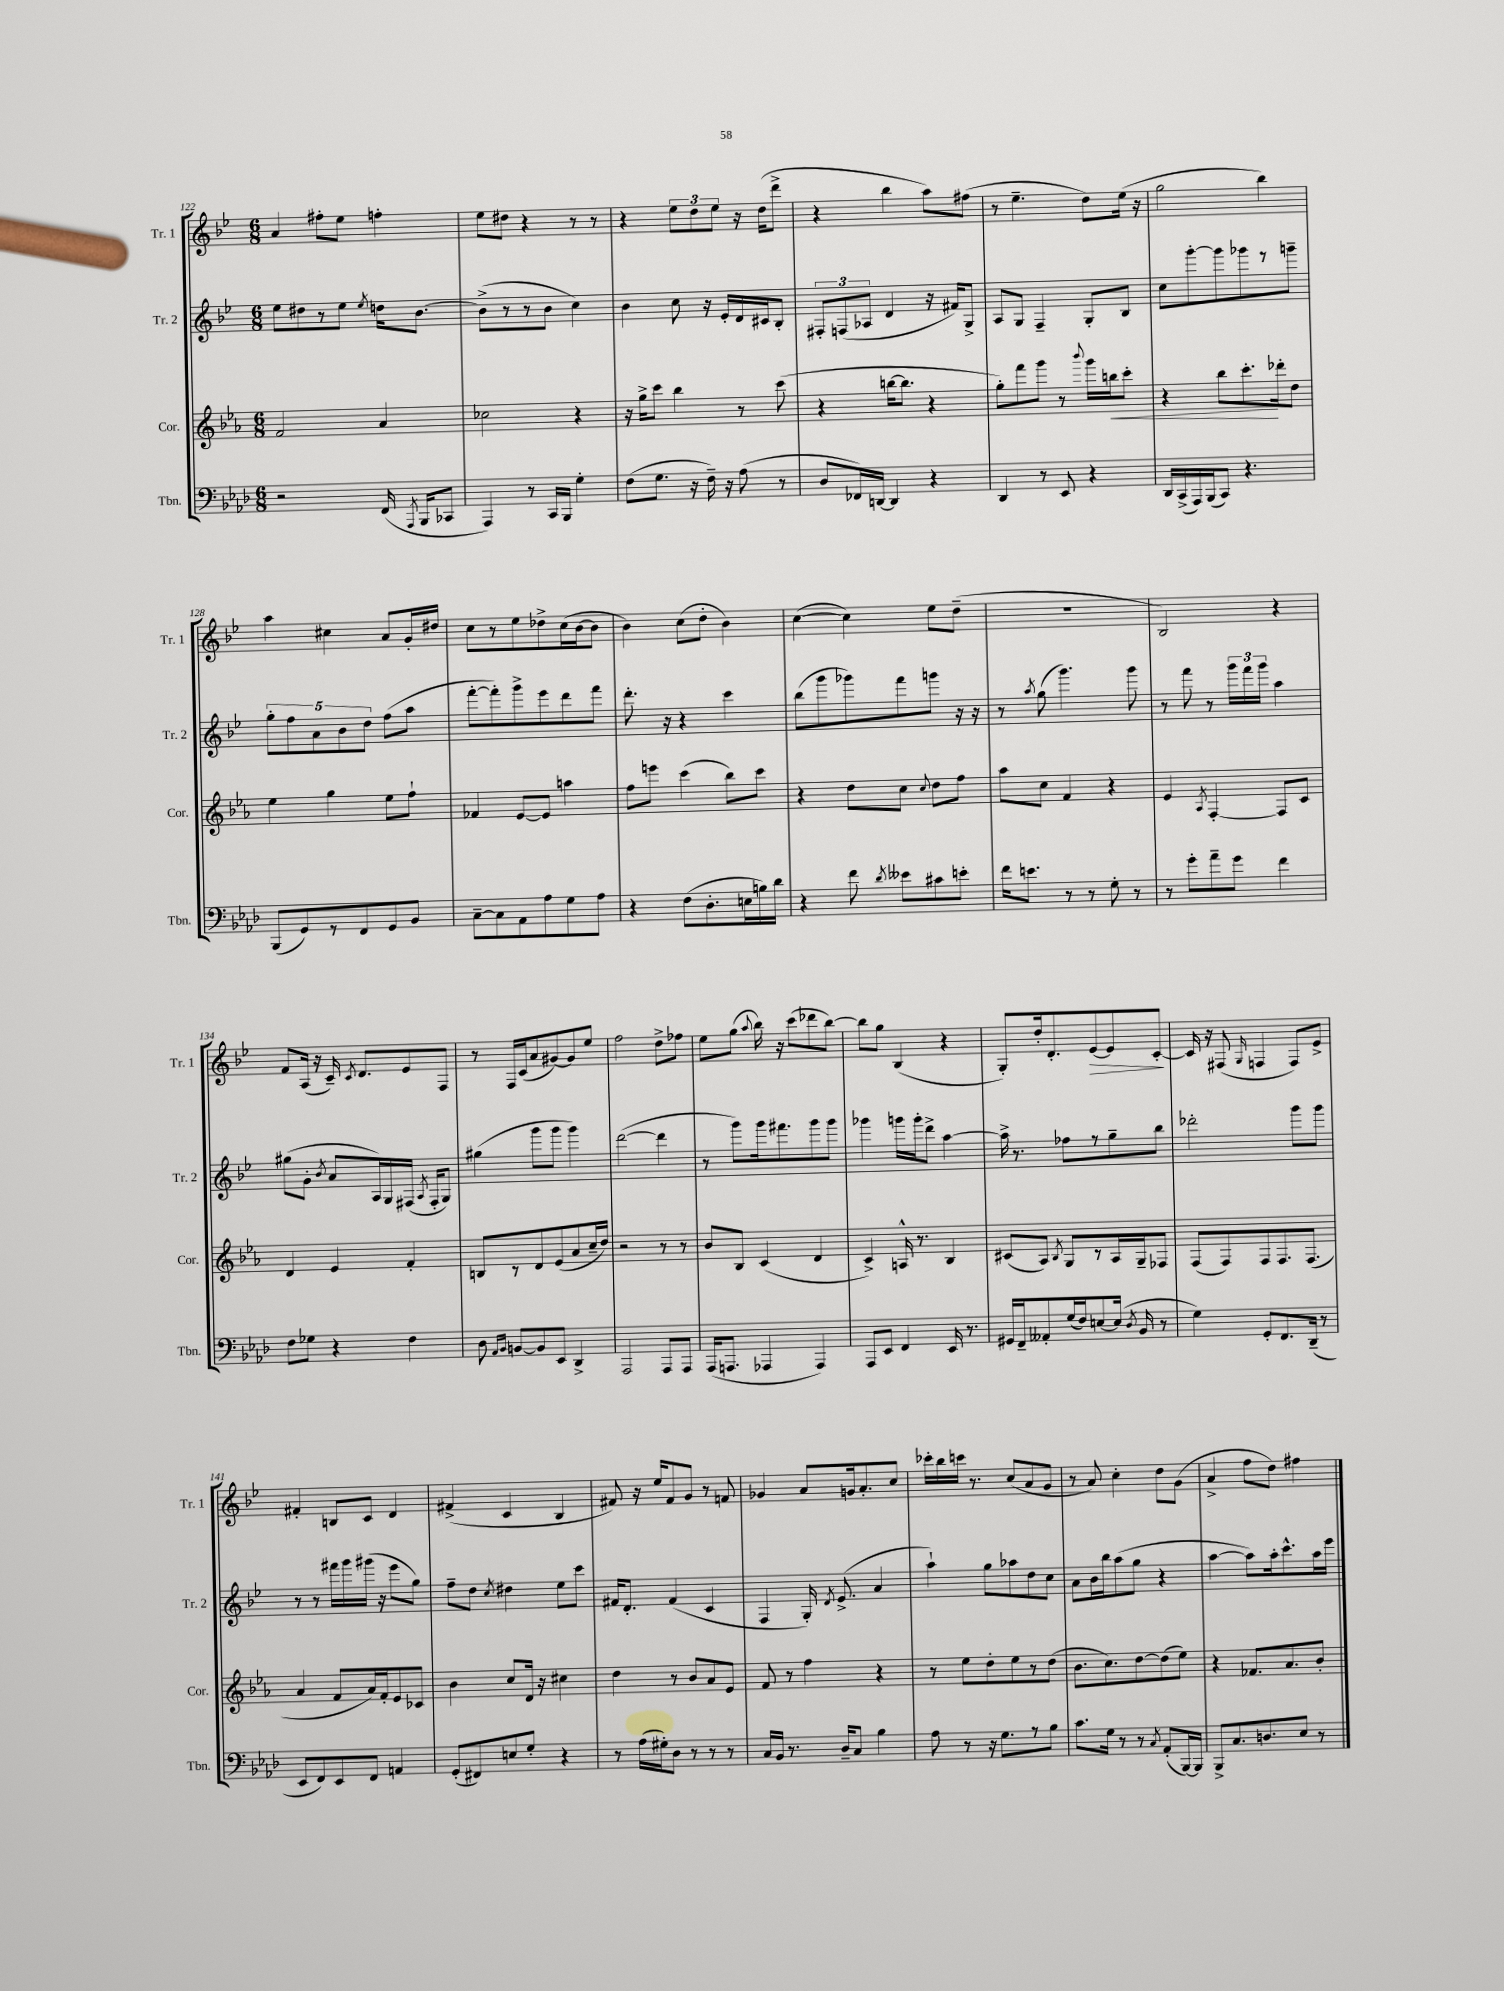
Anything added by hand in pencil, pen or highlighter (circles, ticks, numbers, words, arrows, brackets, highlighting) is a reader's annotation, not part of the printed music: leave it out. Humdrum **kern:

**kern	**kern	**kern	**kern
*staff4	*staff3	*staff2	*staff1
*clefF4	*clefG2	*clefG2	*clefG2
*k[b-e-a-d-]	*k[b-e-a-]	*k[b-e-]	*k[b-e-]
*M6/8	*M6/8	*M6/8	*M6/8
2r	2f	8ee-	4a
.	.	8dd#	.
.	.	8r	8ff#'
.	.	8ee-	8ee-
.	.	8qee-	.
(16FF	4a-	16dd	4ff'
8qAAA-	.	.	.
16BBB-	.	[8.b-	.
8CC-	.	.	.
=	=	=	=
4AAA-)	2cc-	(8b-^]	8ee-
.	.	8r	8dd#
8r	.	8r	4r
16CC	.	8b-	.
16BBB-	.	.	.
4G'	4r	4cc)	8r
.	.	.	8r
=	=	=	=
(8F	16r	4b-	4r
.	16gg^	.	.
8.G	8ccc	.	.
.	4bb-	8cc	12ee-
16r	.	.	.
.	.	.	12dd
16F~)	.	16r	.
.	.	.	12ee-
16r	.	16e-'	.
(8A-	8r	16d	16r
.	.	16c#	(16dd
8r	(8ccc	8B-'	8ddd^
=	=	=	=
8D-	4r	12F#'	4r
.	.	(12F	.
16FF-)	.	.	.
.	.	12A-	.
[16DD	.	.	.
4DD]	[16bb	4d	4bb-
.	8.bb]	.	.
4r	4r	16r	8aa)
.	.	16f#)	.
.	.	8G^	(8ff#
=	=	=	=
4DD-	8gg')	8A	8r
.	8fff	8G	4.ee-~
8r	8ggg	4F~	.
8EE-	8r	.	.
.	8qqbbb-	.	.
4r	16ggg	8G'	8dd)
.	16bb	.	.
.	8ccc'	8B-	(16ee-
.	.	.	16r
=	=	=	=
16DD-	4r	8cc	2gg
(16CC^	.	.	.
16AAA-)	.	[8ggg'	.
(16BBB-	.	.	.
8CC)	8bb-	8ggg]	.
4.r	8.ccc'	8ggg-	.
.	.	8r	4bb-)
.	16ddd-'	.	.
.	8dd	8ggg~	.
=	=	=	=
(8BBB-	4ee-	10gg'	4aa
.	.	10ff	.
8GG)	.	.	.
.	.	10a	.
8r	4gg	.	4cc#
.	.	10b-	.
8FF	.	.	.
.	.	10dd	.
8GG	8ee-	(8ff	8a
8BB-	8ff`	8aa	16g'
.	.	.	16dd#
=	=	=	=
[8C~	4f-	[8fff'	8cc
8C]	.	8fff'])	8r
8AA-	[8e-	8ggg^	8ee-
8A-	8e-]	8eee-	8dd-^
8G	4aa	8ddd	(16cc
.	.	.	[16b-
8A-	.	8fff	8b-]
=	=	=	=
4r	8ff	8.ddd'	4b-)
.	8eee	.	.
.	.	16r	.
(8F	(4ccc	4r	(8cc
8.D-'	.	.	8dd'
.	8bb-)	4ccc	4b-)
16E	.	.	.
16B)	8ccc	.	.
16d-	.	.	.
=	=	=	=
4r	4r	(8bb-	([4cc
.	.	8ggg	.
8f	8dd	8ggg-)	4cc])
8qd-	.	.	.
8e--	8cc	8fff	.
.	8qqcc	.	.
8c#	8dd	8ggg	8ee-
8e'	8ff	16r	(8dd~
.	.	16r	.
=	=	=	=
16f	8aa-	8r	2.r
8.e	.	.	.
.	.	8qaa	.
.	8cc	(8gg	.
8r	4f	4.ggg)	.
8r	.	.	.
8G'	4r	.	.
8r	.	8ggg	.
=	=	=	=
8r	4e-	8r	2B-)
8g'	.	8fff	.
.	8qA-	.	.
8a-~	[4F'	8r	.
8g	.	24ggg	.
.	.	24fff	.
.	.	24ggg	.
4f	8F]	4aa	4r
.	8c	.	.
=	=	=	=
8F	4d	(8gg#	8f
8G-	.	8g'	(16A
.	.	.	16r
.	.	8qb-	.
4r	4e-	8a	16c~)
.	.	.	8qc
.	.	.	8.d
.	.	16A)	.
.	.	16G	.
4F	4f'	(16F#	8e-
.	.	8qA	.
.	.	16F#'	.
.	.	8G)	8F
=	=	=	=
8D-	8B	(4gg#	8r
16qqAA-	.	.	.
16qqBB-	.	.	.
[8BB	8r	.	16F
.	.	.	(16c
8BB]	8d	8ggg	8a
8EE-	(8e-	8ggg	[8g#)
4DD-^	8a-	4ggg)	8g#]
.	16cc~	.	8ee-
.	16dd)	.	.
=	=	=	=
2AAA-	2r	([2ddd	2ff
8AAA-	8r	4ddd]	8dd^
8AAA-	8r	.	8ff-
=	=	=	=
(16AAA-	8b-	8r	8ee-
8.AAA	.	.	.
.	8B-	8ggg)	(8gg
.	.	.	8qqaa
4AAA-	(4c	16ggg	16bb-)
.	.	8.fff#	16r
.	.	.	(8ccc
4AAA-)	4d	8ggg	8ddd-
.	.	8ggg	[8bb-)
=	=	=	=
8AAA-	4c^)	4ggg-	8bb-]
8EE-	.	.	8gg
4FF	16A^^	16ggg	(4B-
.	8.r	16ggg'	.
.	.	8ddd^	.
16EE-	4B-	[4aa	4r
8.r	.	.	.
=	=	=	=
16GG#	(8c#	16aa^]	8G')
16FF~	.	8.r	.
8AA--'	8A-)	.	16dd'
.	.	.	8.d'
.	8qB-	.	.
(16G	8G	8ff-	.
16F)	.	.	.
[8E	8r	8r	[8e-
(16E]	16A-	8gg~	8e-]
8qD-	.	.	.
16BB-	16G~	.	.
8r	8F-	8bb-	[8c'
=	=	=	=
4G)	(8F	2ddd-'	16c]
.	.	.	16r
.	8F)	.	(8F#
.	.	.	16qqG
8GG'	8F	.	4F
8.FF	8.F	.	.
.	.	8ggg	8F)
(16DD-~	(8.F	.	.
8r	.	8ggg	8e-^
=	=	=	=
8EE-	4a-	8r	4f#'
8FF)	.	8r	.
8EE-	8f	16fff#	8B
.	.	16ggg	.
8FF	16a-)	(16ggg#	8c
.	16f'	16r	.
4AA	8e-	8eee-	4d
.	8c-	8gg)	.
=	=	=	=
(8GG'	4b-	8ff~	(4f#^
8FF#)	.	8dd	.
.	.	8qcc	.
8E	8cc	4dd#	4c
8G'	16d	.	.
.	16r	.	.
4r	4cc#	8ee-	4B-
.	.	8ccc	.
=	=	=	=
8r	4dd	16f#	8f#)
.	.	8.d'	.
(16A-	.	.	16r
16G#')	.	.	16ee-
8D-	8r	(4f#	8f#
8r	8b-	.	8g
8r	8a-	4c	8r
8r	8e-	.	8f
=	=	=	=
16C	8f	4F	4g-
16BB-	.	.	.
8.r	8r	.	.
.	4ff	16G')	8a
.	.	8qd	.
16D-~	.	(8.e-^	.
8C	.	.	16g
.	.	.	8.a'
4B-	4r	4a	.
.	.	.	8cc
=	=	=	=
8A-	8r	4aa`)	16ccc-'
.	.	.	16bb-
8r	8ee-	.	16ccc
.	.	.	8.r
16r	8dd'	8gg	.
8.G	.	.	.
.	8ee-	8aa-	(8cc
8r	8r	8dd	8a
8B-	(8dd	8cc	8g
=	=	=	=
8.c	8.b-	8a	8r
.	.	16b-	8a)
16G	8.cc)	16bb-	.
8r	.	(8aa	4cc'
8r	[8dd	8gg	.
8qC	.	.	.
(8AA-'	(8dd]	4r	8dd
[16BBB-)	8ee-)	.	(8g
16BBB-]	.	.	.
=	=	=	=
8BBB-^	4r	[4aa	4a^
8.C	.	.	.
.	8.f-	8aa])	8ff
8.D	.	.	.
.	.	16aa'	8dd)
.	8.a-	8.ccc^^	.
8E-	.	.	4ff#
8r	8b-'	16aa	.
.	.	16eee-	.
==	==	==	==
*-	*-	*-	*-
